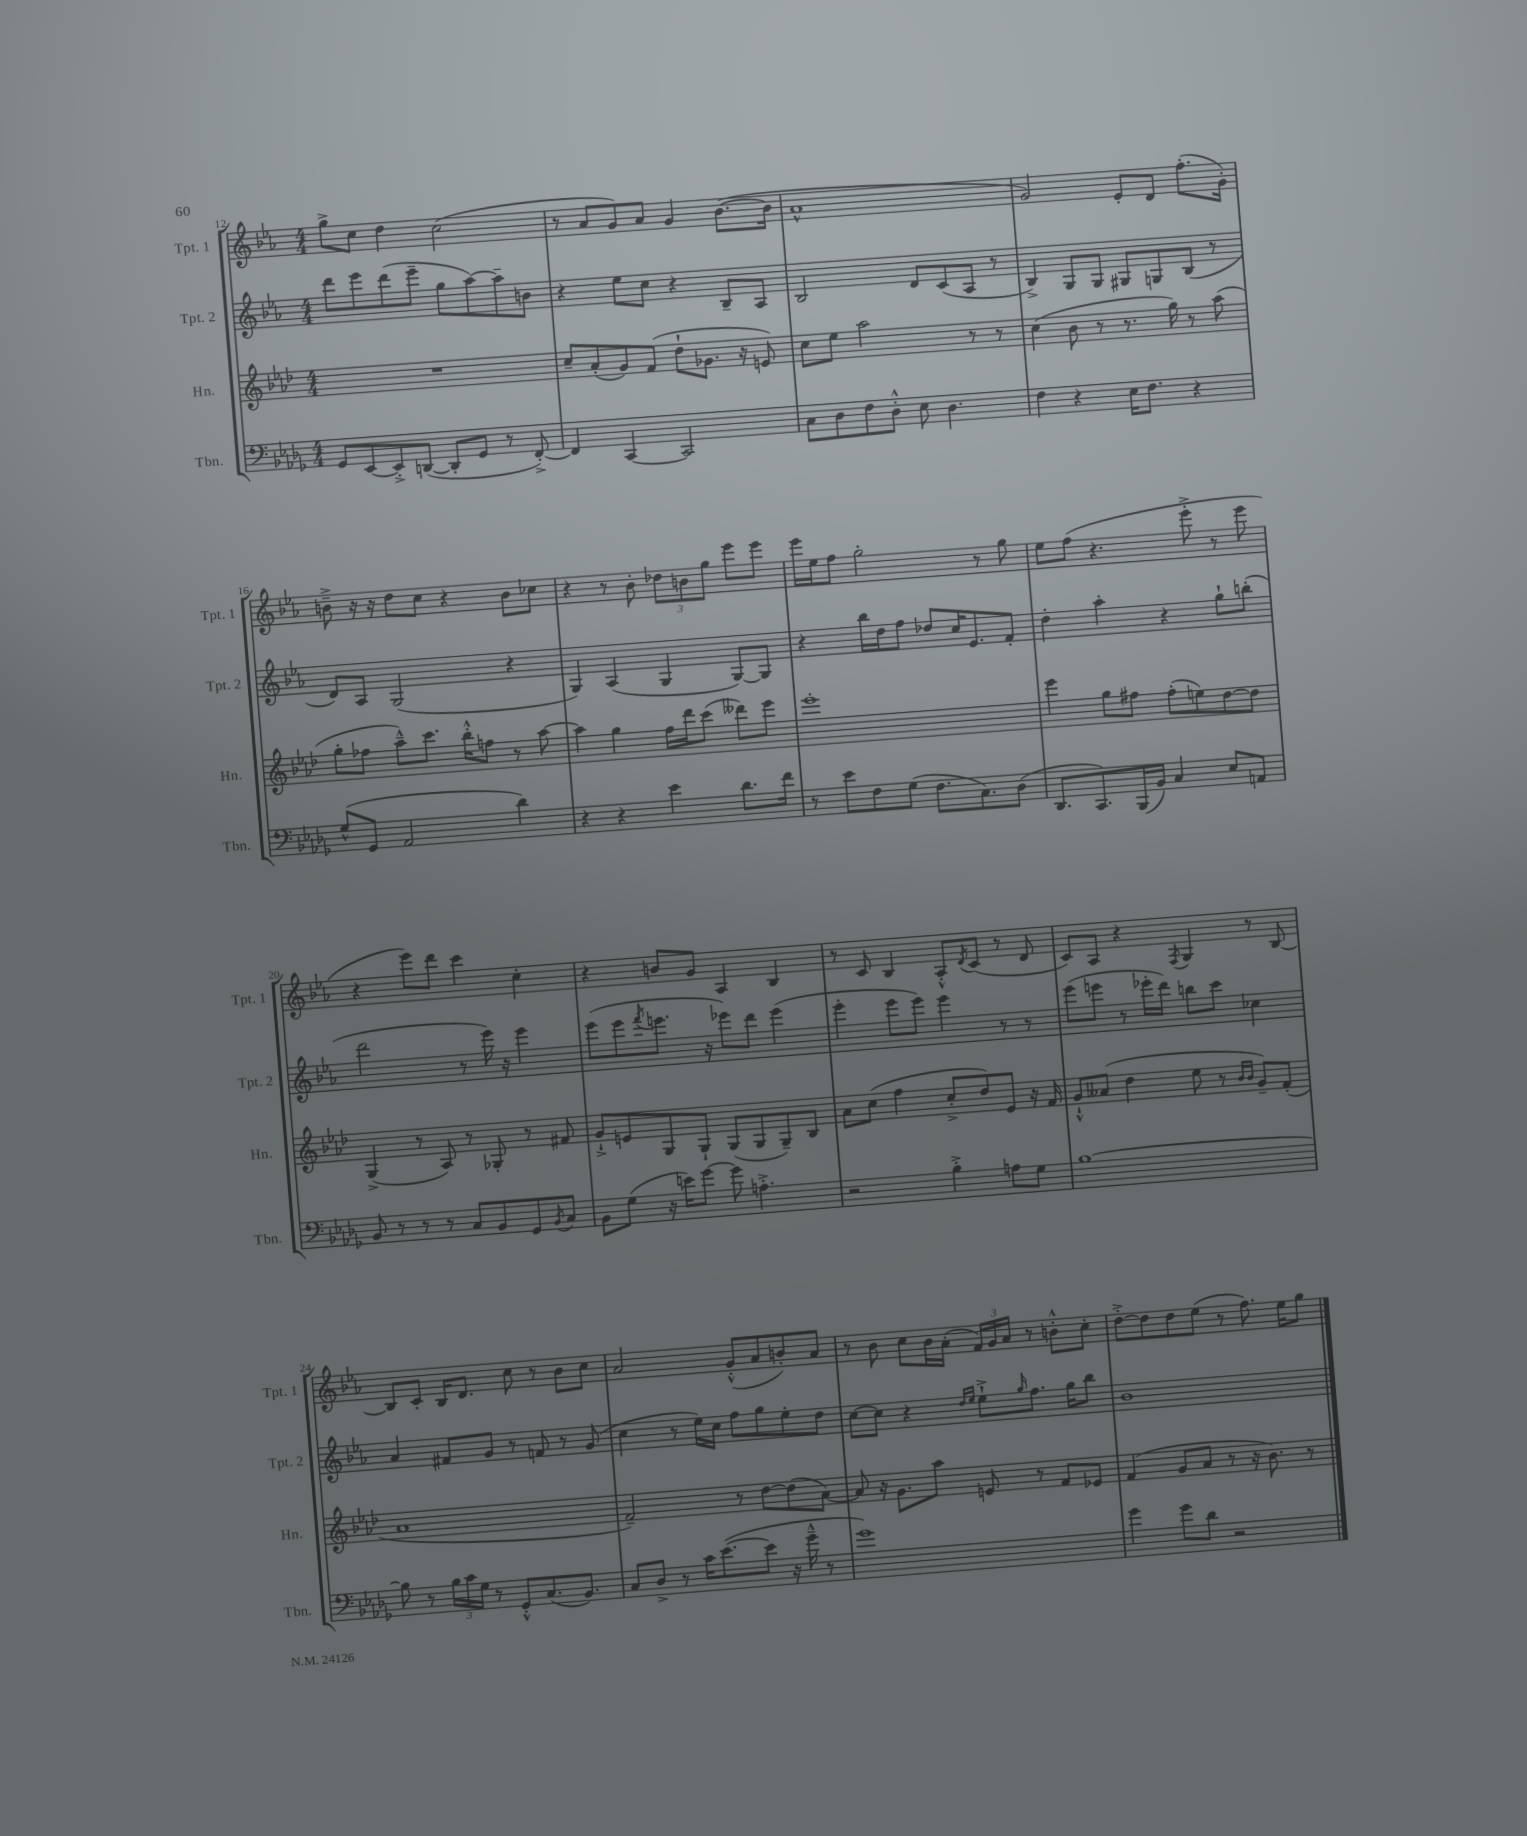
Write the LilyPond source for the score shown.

<<
\new StaffGroup <<
\new Staff = "s0" \with { instrumentName = "Tpt. 1" shortInstrumentName = "Tpt. 1" } {
    \clef treble \key ees \major \numericTimeSignature \time 4/4
    g''8-> c''8 d''4 c''2( |
    r8 aes'8 g'8) aes'8 g'4 bes'8.~( bes'16 |
    aes'1-^ |
    g'2) ees'8-. d'8 f''8.-.( g'16-.) |
    b'8---> r16 r16 d''8 c''8 r4 b'8 ces''8 |
    r4 r8 bes'8-. \tuplet 3/2 { des''8 b'8 g''8 } ees'''8 ees'''8 |
    ees'''16 ees''16 f''8 g''2-. r8 g''8 |
    ees''8 f''8( r4. ees'''8-.-> r8 ees'''8 |
    r4 ees'''8) d'''8 c'''4 c''4-. |
    r4 b'8 g'8 aes4 bes4 |
    r8 c'8 bes4 aes8-.-^ \acciaccatura { d'8 } c'8( r8 d'8 |
    c'8) aes8 r4 \acciaccatura { f8 } g4 r8 bes8~ |
    bes8 c'8-. bes16 d'8. c''8 r8 bes'8 c''8 |
    aes'2 g'8-.-^( aes'8 b'8-.) aes'8 |
    r8 bes'8 c''8 bes'16 aes'16-.( \tuplet 3/2 { f'16) g'16 aes'16 } r8 b'8-.-^ c''8-. |
    d''8~-.-> d''8 d''8 ees''8( r8 f''8.) ees''16 g''8 \bar "|." |
}
\new Staff = "s1" \with { instrumentName = "Tpt. 2" shortInstrumentName = "Tpt. 2" } {
    \clef treble \key ees \major \numericTimeSignature \time 4/4
    d'''8 ees'''8 d'''8( ees'''8-- g''8 aes''8~) aes''8-- b'8 |
    r4 ees''8 c''8 r4 bes8-- aes8 |
    bes2 d'8 c'8( aes8 r8 |
    bes4->) g8 g8 gis8 g8 bes8( r8 |
    d'8) aes8 g2( r4 |
    g4) aes4( g4 g8~) g8 |
    r4 bes''16 d''16 f''8 des''8 c''16 ees'8. f'8-. |
    d''4-. aes''4-. r4 g''8-! b''8-.( |
    d'''2 r8 ees'''16) r16 ees'''4 |
    ees'''8( ees'''8 \acciaccatura { f'''8 } e'''8. r16 ees'''8) d'''8 ees'''4( |
    ees'''4-. ees'''8 ees'''8) ees'''4 r8 r8 |
    ees'''8( e'''8 r8 ees'''16-. d'''16) b''8 c'''8 ces''4 |
    aes'4 fis'8 g'8 r8 f'8 r8 g'8( |
    c''4 r8 ees''16) c''16 f''8 g''8 ees''8-. d''8 |
    c''8~ c''8 r4 \grace { d''16 ees''16 } ees''8-!-> \grace { g''16 } f''8. g''16 bes''8 |
    bes'1 \bar "|." |
}
\new Staff = "s2" \with { instrumentName = "Hn." shortInstrumentName = "Hn." } {
    \clef treble \key aes \major \numericTimeSignature \time 4/4
    R1 |
    c''8-- aes'8-.( g'8) f'8( des''8-! ges'8. r16 e'8) |
    c''8 ees''8 aes''2 r8 r8 |
    c''4( bes'8 r8 r8. g''16) r8 aes''8( |
    g''8-. fes''8 aes''8---^) c'''8. bes''16-.-^ f''8 r8 aes''8~ |
    aes''4 g''4 f''16 des'''16 c'''8( deses'''8) ees'''8 |
    ees'''1-. |
    ees'''4 g''8 fis''8 fis''8-.( e''8) des''8~ des''8 |
    g4->( r8 aes8) r8 ges8-. r8 fis'8 |
    g'8-!-> e'8 g8 g8-! g8( g8 g8--) bes8 |
    aes'8 c''8( f''4 c''8-.-> des''8) ees'8 r16 f'16 |
    g'8-!-^ aeses'8( des''4 ees''8 r8 \grace { bes'16 bes'16 } g'8--) f'8-.( |
    aes'1 |
    f'2--) r8 des''8~ des''8( aes'8~) |
    aes'8 r16 g'8. aes''8 e'8 r8 f'8 ees'8 |
    f'4( g'8 aes'8 r8 r16 bes'8.) r8 \bar "|." |
}
\new Staff = "s3" \with { instrumentName = "Tbn." shortInstrumentName = "Tbn." } {
    \clef bass \key des \major \numericTimeSignature \time 4/4
    ges,8 ees,8~ ees,8-.-> d,8~( d,8-. ges,8 r8 f,8~-.->) |
    f,4 c,4~ c,2 |
    c8 des8 f8 des8-.-^ ees8 des4. |
    f4 r4 ees16 f8. r4 |
    ges8-^( ges,8 aes,2 des'4) |
    r4 r4 ees'4 des'8. f'16 |
    r8 ees'8 f8 ges8( f8. c8.) des8( |
    des,8. c,8.) bes,,16( bes,16) c4 ees8 a,8 |
    bes,8 r8 r8 r8 c8 bes,8 ges,8 \acciaccatura { bes,8 } c8 |
    bes,8 ges8( r16 e'16) ges'8~ ges'8 a4.-.-> |
    r2 bes4-.-> a8 ges8 |
    bes1~ |
    bes8 r8 \tuplet 3/2 { bes16 c'16 ges16 } r8 ges,8-.-^ c8.( bes,8.) |
    c8 des8-> r8 c'16 ees'8.~( ees'8 r16 ges'16---^ r8 |
    ges'1) |
    ges'4 ges'8 des'8 r2 \bar "|." |
}
>>
>>
\layout { \context { \Score currentBarNumber = #12 } }
